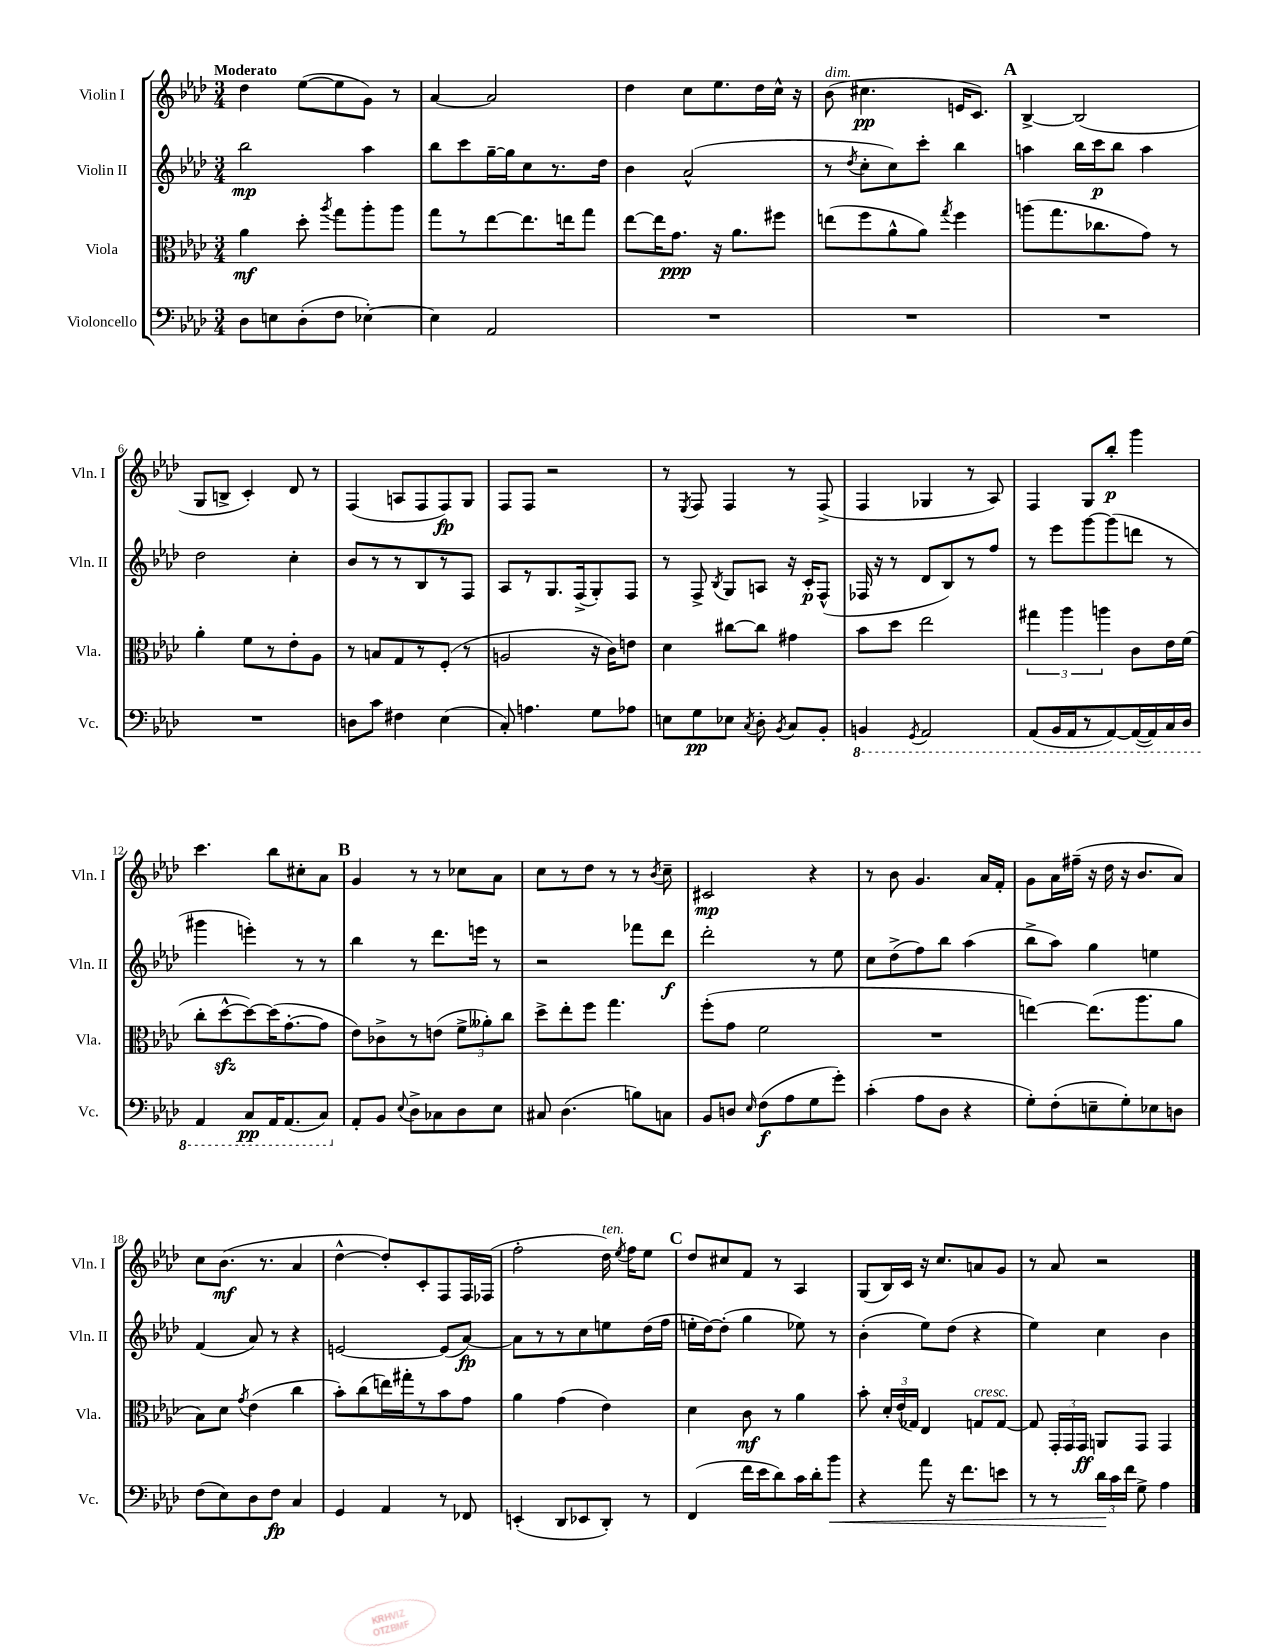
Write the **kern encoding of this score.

**kern	**dynam	**kern	**dynam	**kern	**dynam	**kern	**dynam
*part4	*part4	*part3	*part3	*part2	*part2	*part1	*part1
*staff4	*staff4	*staff3	*staff3	*staff2	*staff2	*staff1	*staff1
*I"Violoncello	*	*I"Viola	*	*I"Violin II	*	*I"Violin I	*
*I'Vc.	*	*I'Vla.	*	*I'Vln. II	*	*I'Vln. I	*
*clefF4	*	*clefC3	*	*clefG2	*	*clefG2	*
*k[b-e-a-d-]	*	*k[b-e-a-d-]	*	*k[b-e-a-d-]	*	*k[b-e-a-d-]	*
*M3/4	*	*M3/4	*	*M3/4	*	*M3/4	*
=1	=1	=1	=1	=1	=1	=1	=1
!	!	!	!	!	!	!LO:TX:a:B:t=Moderato	!
8D-\L	.	4a-\	mf	2bb-\	mp	4dd-\	.
8En\	.	.	.	.	.	.	.
(8D-'\	.	8dd-'\	.	.	.	([8ee-\L	.
.	.	8qaa-/	.	.	.	.	.
8F\J	.	8gg\L	.	.	.	8ee-\]	.
[4E-X'\)	.	8aa-'\	.	4aa-\	.	8g\J)	.
.	.	8aa-\J	.	.	.	8r	.
=2	=2	=2	=2	=2	=2	=2	=2
4E-\]	.	8gg\L	.	8bb-\L	.	[4a-/	.
.	.	8r	.	8ccc\	.	.	.
2AA-/	.	[8ee-\	.	[16gg~\L	.	2a-/]	.
.	.	.	.	16gg\J]	.	.	.
.	.	8.ee-\]	.	8cc\	.	.	.
.	.	.	.	8.r	.	.	.
.	.	16een\k	.	.	.	.	.
.	.	8gg\J	.	.	.	.	.
.	.	.	.	16dd-\Jk	.	.	.
=3	=3	=3	=3	=3	=3	=3	=3
2.r	.	[8ee-\L	.	4b-\	.	4dd-\	.
.	.	16ee-\K]	.	.	.	.	.
.	.	8.g\J	ppp	.	.	.	.
.	.	.	.	(2a-^^/	.	8cc\L	.
.	.	16r	.	.	.	8.ee-\	.
.	.	8.a-\L	.	.	.	.	.
.	.	.	.	.	.	16dd-\L	.
.	.	8ff#X\J	.	.	.	16cc^^\JJ	.
.	.	.	.	.	.	16r	.
=4	=4	=4	=4	=4	=4	=4	=4
!	!	!	!	!	!	!LO:TX:a:i:t=dim.	!
2.r	.	(8een\L	.	8r	.	(8b-\	.
.	.	.	.	8qdd-/	.	.	.
.	.	8ff\	.	8cc'\L	.	4.cc#X\	pp
.	.	8a-^^\	.	8cc\)	.	.	.
.	.	8a-\J)	.	8ccc'\J	.	.	.
.	.	8qgg/	.	.	.	.	.
.	.	4ff\	.	4bb-\	.	16en/KL	.
.	.	.	.	.	.	8.c/J)	.
!!LO:REH:place=s1:t=A
=5	=5	=5	=5	=5	=5	=5	=5
2.r	.	(8aan\L	.	4aan\	.	[4B-^/	.
.	.	8.gg\	.	.	.	.	.
.	.	.	.	16bb-\LL	.	(2B-/]	.
.	.	8.cc-X\	.	16ccc\J	p	.	.
.	.	.	.	8bb-\J	.	.	.
.	.	8g\J)	.	4aa\	.	.	.
.	.	8r	.	.	.	.	.
!!LO:LB:g=z
=6	=6	=6	=6	=6	=6	=6	=6
2.r	.	4a-'\	.	2dd-\	.	8G/L	.
.	.	.	.	.	.	8Bn^/J	.
.	.	8f\L	.	.	.	4c'/)	.
.	.	8r	.	.	.	.	.
.	.	8e-'\	.	4cc'\	.	8d-/	.
.	.	8A-\J	.	.	.	8r	.
=7	=7	=7	=7	=7	=7	=7	=7
8Dn\L	.	8r	.	8b-/L	.	(4F/	.
8c\J	.	8Bn/L	.	8r	.	.	.
4F#X\	.	8G/	.	8r	.	8An/L	.
.	.	8r	.	8B-/	.	8F/	.
(4E-\	.	(8F'/J	.	8r	.	8F/)	fp
.	.	8r	.	8F/J	.	8G/J	.
=8	=8	=8	=8	=8	=8	=8	=8
8C'/)	.	2An/	.	8A-/L	.	8F/L	.
4.An\	.	.	.	8r	.	8F/J	.
.	.	.	.	8.G/	.	2r	.
.	.	.	.	(16F^/k	.	.	.
8G\L	.	16r	.	8G'/)	.	.	.
.	.	16c\KL)	.	.	.	.	.
8A-X\J	.	8en\J	.	8F/J	.	.	.
=9	=9	=9	=9	=9	=9	=9	=9
8En\L	.	4d-\	.	8r	.	8r	.
.	.	.	.	.	.	8qE-/	.
8G\	pp	.	.	8F^/	.	8F/	.
.	.	.	.	8qB-/	.	.	.
8E-X\J	.	[8cc#X\L	.	8G/L	.	4F/	.
8qC/	.	.	.	.	.	.	.
8D-'\	.	8cc#\J]	.	8An/J	.	.	.
8qBB-/	.	.	.	.	.	.	.
8C/L	.	4g#X\	.	16r	.	8r	.
.	.	.	.	16c'/KL	p	.	.
8BB-'/J	.	.	.	(8F^^/J	.	(8F^/	.
=10	=10	=10	=10	=10	=10	=10	=10
*8ba	*	*	*	*	*	*	*
4BBBn/	.	8b-\L	.	16F-X/	.	4F/	.
.	.	.	.	16r	.	.	.
.	.	8dd-\J	.	8r	.	.	.
8qGGG/	.	.	.	.	.	.	.
2AAA-/	.	2ee-\	.	8d-/L	.	4G-X/	.
.	.	.	.	8B-/)	.	.	.
.	.	.	.	8r	.	8r	.
.	.	.	.	8ff/J	.	8A-/)	.
=11	=11	=11	=11	=11	=11	=11	=11
(8AAA-/L	.	6gg#X\	.	8r	.	4F/	.
16BBB-/L	.	.	.	8eee-\L	.	.	.
.	.	6aa-\	.	.	.	.	.
16AAA-/J	.	.	.	.	.	.	.
8r	.	.	.	[8ggg\	.	8G/L	.
.	.	6aan\	.	.	.	.	.
[8AAA-/)	.	.	.	(8ggg\]	.	8bb-'/J	p
(16AAA-/L_	.	8c\L	.	8dddn\J	.	4ggg\	.
16AAA-/])	.	.	.	.	.	.	.
16CC/	.	16e-\L	.	8r	.	.	.
16DD-/JJ	.	(16f\JJ	.	.	.	.	.
!!LO:LB:g=z
=12	=12	=12	=12	=12	=12	=12	=12
4AAA-/	.	8cc'\L	.	4ggg#X\	.	4.ccc\	.
.	.	[8dd-zz^^\	.	.	.	.	.
8CC/L	pp	8dd-\_)	.	4eeen'\)	.	.	.
16AAA-/K	.	(16dd-\K]	.	.	.	8bb-\L	.
(8.AAA-/	.	[8.g'\	.	.	.	.	.
.	.	.	.	8r	.	8cc#X'\	.
8CC/J)	.	8g\J]	.	8r	.	8a-\J	.
!!LO:REH:place=s1:t=B
=13	=13	=13	=13	=13	=13	=13	=13
*X8ba	*	*	*	*	*	*	*
8AA-'/L	.	8e-\L)	.	4bb-\	.	4g/	.
8BB-/J	.	8c-X^\	.	.	.	.	.
8qqE-/	.	.	.	.	.	.	.
8D-^\L	.	8r	.	8r	.	8r	.
8C-X\	.	(8en\J	.	8.ddd-\L	.	8r	.
8D-\	.	12f^\L	.	.	.	8cc-X\L	.
.	.	.	.	16eeen\Jk	.	.	.
.	.	12a--X'\)	.	.	.	.	.
8E-\J	.	.	.	8r	.	8a-\J	.
.	.	12cc\J	.	.	.	.	.
=14	=14	=14	=14	=14	=14	=14	=14
8C#X/	.	8dd-^\L	.	2r	.	8cc\L	.
(4.D-\	.	8ee-'\	.	.	.	8r	.
.	.	8ff\J	.	.	.	8dd-\J	.
.	.	4.gg\	.	.	.	8r	.
8Bn\L)	.	.	.	8fff-X\L	.	8r	.
.	.	.	.	.	.	8qb-/	.
8Cn\J	.	.	.	8ddd-\J	f	8cc~\	.
=15	=15	=15	=15	=15	=15	=15	=15
8BB-/L	.	(8ff'\L	.	2ddd-'\	.	2c#X/	mp
8Dn/J	.	8g\J	.	.	.	.	.
16qqE-/	.	.	.	.	.	.	.
(8F\L	f	2f\	.	.	.	.	.
8A-\	.	.	.	.	.	.	.
8G\	.	.	.	8r	.	4r	.
8g'\J)	.	.	.	8ee-\	.	.	.
=16	=16	=16	=16	=16	=16	=16	=16
(4c'\	.	2.r	.	8cc\L	.	8r	.
.	.	.	.	(8dd-^\	.	8b-\	.
8A-\L	.	.	.	8ff\)	.	4.g/	.
8D-\J	.	.	.	8bb-\J	.	.	.
4r	.	.	.	(4aa-\	.	.	.
.	.	.	.	.	.	16a-/LL	.
.	.	.	.	.	.	16f'/JJ	.
=17	=17	=17	=17	=17	=17	=17	=17
8G'\L)	.	[4een\)	.	8bb-^\L	.	8g\L	.
(8F'\	.	.	.	8aa-\J)	.	16a-\L	.
.	.	.	.	.	.	(16ff#X~\JJ	.
8En~\	.	(8.ee\L]	.	4gg\	.	16r	.
.	.	.	.	.	.	16dd-\	.
8G'\)	.	.	.	.	.	16r	.
.	.	8.aa-\	.	.	.	8.b-/L	.
8E-X\	.	.	.	4een\	.	.	.
8Dn\J	.	8a-\J	.	.	.	8a-/J)	.
!!LO:LB:g=z
=18	=18	=18	=18	=18	=18	=18	=18
(8F\L	.	8B-\L)	.	(4f/	.	8cc\L	.
8E-\)	.	8d-\J	.	.	.	(8.b-\J	mf
.	.	8qg/	.	.	.	.	.
8D-\	.	(4e-\	.	8a-/)	.	.	.
.	.	.	.	.	.	8.r	.
8F\J	fp	.	.	8r	.	.	.
4C/	.	4cc\	.	4r	.	4a-/	.
=19	=19	=19	=19	=19	=19	=19	=19
4GG/	.	8b-'\L)	.	[2en/	.	[4dd-^^\	.
.	.	(8cc\	.	.	.	.	.
4AA-/	.	16een\L)	.	.	.	8dd-'/L])	.
.	.	16gg#X'\J	.	.	.	.	.
.	.	8r	.	.	.	8c'/	.
8r	.	8b-\	.	(8e/L]	.	8F/	.
8FF-X/	.	8g\J	.	[8a-/J)	fp	16F/L	.
.	.	.	.	.	.	(16F-X/JJ	.
=20	=20	=20	=20	=20	=20	=20	=20
(4EEn'/	.	4a-\	.	8a-\L]	.	2ff'\	.
.	.	.	.	8r	.	.	.
8DD-/L	.	(4g\	.	8r	.	.	.
8EE-X/	.	.	.	8cc\	.	.	.
!	!	!	!	!	!	!LO:TX:a:i:t=ten.	!
8DD-'/J)	.	4e-\)	.	8een\	.	16dd-\)	.
.	.	.	.	.	.	8qee-/	.
.	.	.	.	.	.	16ff\KL	.
8r	.	.	.	(16dd-\L	.	8ee-\J	.
.	.	.	.	16ff\JJ	.	.	.
!!LO:REH:place=s1:t=C
=21	=21	=21	=21	=21	=21	=21	=21
(4FF/	.	4d-\	.	16een'\LL	.	8dd-/L	.
.	.	.	.	[16dd-\J)	.	.	.
.	.	.	.	(8dd-'\J]	.	8cc#X/	.
16f\LL	.	8c\	mf	4gg\	.	8f/J	.
16e-\J	.	.	.	.	.	.	.
8d-\)	.	8r	.	.	.	8r	.
16c\L	.	4a-\	.	8ee-X\)	.	4A-/	.
16d-'\J	.	.	.	.	.	.	.
!	!LO:HP:b	!	!	!	!	!	!
8b-\J	<	.	.	8r	.	.	.
=22	=22	=22	=22	=22	=22	=22	=22
4r	.	8b-'\	.	(4b-'\	.	(8G/L	.
.	.	24d-'/LL	.	.	.	16B-/L)	.
.	.	(24e-/	.	.	.	.	.
.	.	.	.	.	.	16c/JJ	.
.	.	24G-X/JJ)	.	.	.	.	.
8a-\	.	4E-/	.	8ee-\L)	.	16r	.
.	.	.	.	.	.	8.cc/L	.
16r	.	.	.	(8dd-\J	.	.	.
8.f\L	.	.	.	.	.	.	.
!	!	!LO:TX:a:i:t=cresc.	!	!	!	!	!
.	.	8Gn/L	.	4r	.	8an/	.
8en\J	.	[8G/J	.	.	.	8g/J	.
=23	=23	=23	=23	=23	=23	=23	=23
8r	.	8G/]	.	4ee-\)	.	8r	.
8r	.	24GG'/LL	.	.	.	8a-/	.
.	.	24GG/	.	.	.	.	.
.	.	24GG/JJ	ff	.	.	.	.
24d-\LL	.	8AAn/L	.	4cc\	.	2r	.
24c\	[	.	.	.	.	.	.
24f\JJ	.	.	.	.	.	.	.
8G^\	.	8GG/J	.	.	.	.	.
4A-\	.	4GG/	.	4b-\	.	.	.
==	==	==	==	==	==	==	==
*-	*-	*-	*-	*-	*-	*-	*-
